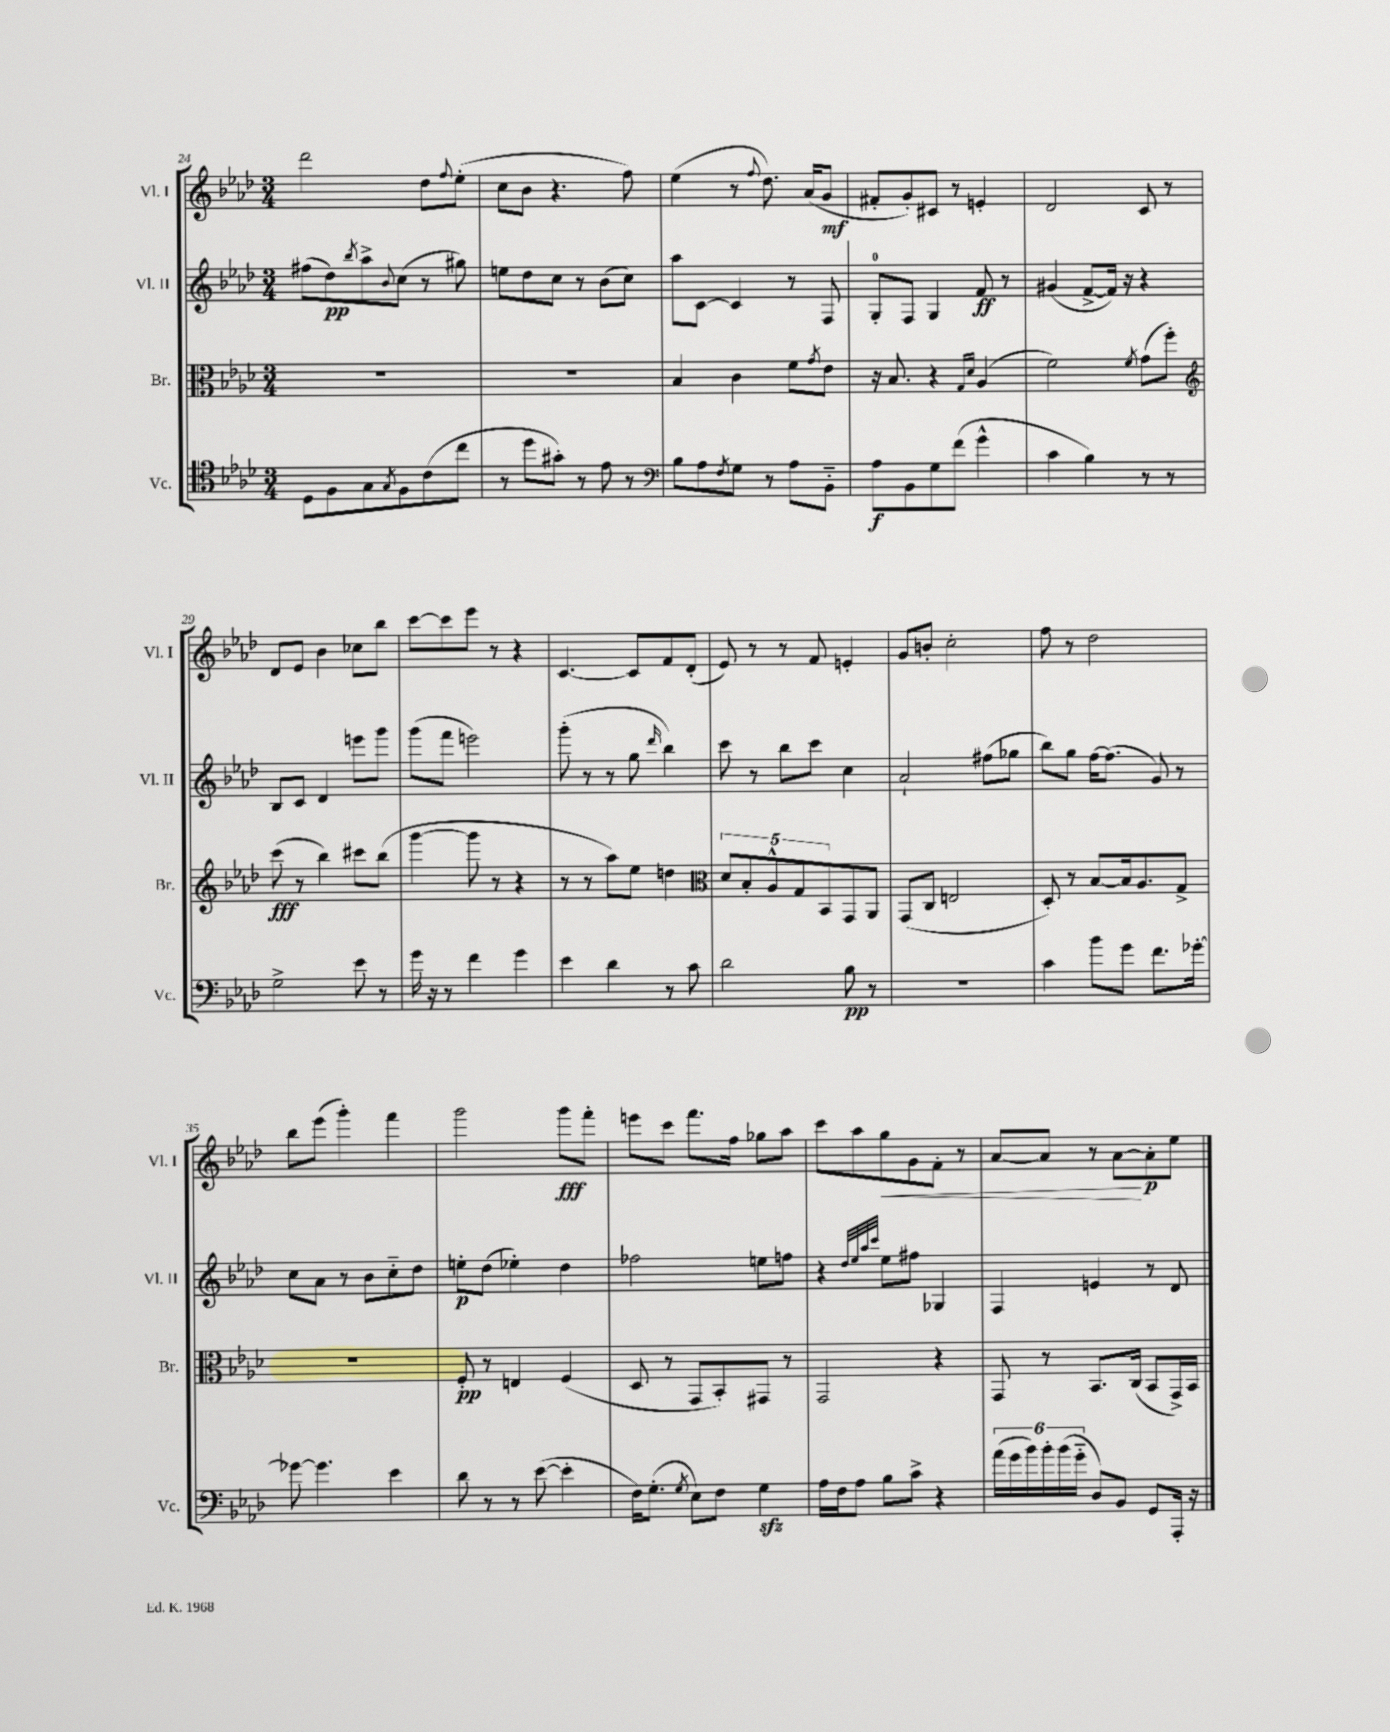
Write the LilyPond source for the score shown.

<<
\new StaffGroup <<
\new Staff = "s0" \with { instrumentName = "Vl. I" shortInstrumentName = "Vl. I" } {
    \clef treble \key aes \major \numericTimeSignature \time 3/4
    des'''2 des''8 \appoggiatura { f''8 } ees''8-.( |
    c''8 bes'8 r4. f''8) |
    ees''4( r8 \appoggiatura { f''8 } des''8.) aes'16( g'8\mf |
    fis'8-. g'8-.) cis'8 r8 e'4-. |
    des'2 c'8 r8 |
    des'8 ees'8 bes'4 ces''8 bes''8 |
    c'''8~ c'''8 ees'''8 r8 r4 |
    c'4.~ c'8 f'8 des'8-.( |
    ees'8) r8 r8 f'8 e'4-. |
    g'8 b'8-. c''2-. |
    f''8 r8 des''2 |
    bes''8 ees'''8( g'''4-.) f'''4 |
    g'''2 g'''8\fff f'''8-. |
    e'''8 c'''8 f'''8. f''16 ges''8 aes''8 |
    c'''8 aes''8 g''8\< g'8 f'8-. r8 |
    aes'8~ aes'8 r8 aes'8~\! aes'8-.\p ees''8 \bar "|." |
}
\new Staff = "s1" \with { instrumentName = "Vl. II" shortInstrumentName = "Vl. II" } {
    \clef treble \key aes \major \numericTimeSignature \time 3/4
    fis''8( des''8\pp) \acciaccatura { bes''8 } aes''8-> \appoggiatura { bes'8 } c''8( r8 gis''8) |
    e''8 des''8 c''8 r8 bes'8( c''8) |
    aes''8 c'8~ c'4 r8 f8 |
    g8-0-. f8 g4 f'8\ff r8 |
    gis'4( f'8~-> f'16) r16 r4 |
    bes8 c'8 des'4 e'''8 g'''8 |
    g'''8( f'''8 e'''2) |
    g'''8-.( r8 r8 g''8 \grace { des'''16 } bes''4) |
    c'''8 r8 bes''8 c'''8 c''4 |
    aes'2-! fis''8( ges''8 |
    bes''8) g''8 f''16~ f''8.( g'8) r8 |
    c''8 aes'8 r8 bes'8 c''8-_ des''8 |
    e''8-.\p des''8( ees''4-.) des''4 |
    fes''2 e''8 f''8 |
    r4 \grace { des''32 ees''32 aes''32 c'''32 } ees''8 fis''8 ges4 |
    f4 e'4 r8 des'8 \bar "|." |
}
\new Staff = "s2" \with { instrumentName = "Br." shortInstrumentName = "Br." } {
    \clef alto \key aes \major \numericTimeSignature \time 3/4
    R2. |
    R2. |
    bes4 c'4 f'8 \acciaccatura { g'8 } ees'8 |
    r16 bes8. r4 \grace { g16 des'16 } aes4( |
    f'2) \acciaccatura { f'8 } g'8( f''8-.) |
    \clef treble c'''8\fff( r8 bes''4) cis'''8 bes''8( |
    g'''4~ g'''8 r8 r4 |
    r8 r8 aes''8) ees''8 d''4 |
    \clef alto \tuplet 5/4 { des'8 bes8-. aes8-^ g8 bes,8 } g,8 aes,8 |
    g,8( c8 e2 |
    des8-.) r8 bes8~ bes16 aes8. g8-> |
    R2. |
    f8-.\pp r8 e4 f4( |
    des8 r8 g,8 bes,8-.) gis,8 r8 |
    g,2 r4 |
    g,8 r8 bes,8. c16( bes,8 g,16->) bes,16 \bar "|." |
}
\new Staff = "s3" \with { instrumentName = "Vc." shortInstrumentName = "Vc." } {
    \clef tenor \key aes \major \numericTimeSignature \time 3/4
    des8 f8 g8 \acciaccatura { g8 } f8 c'8( c''8 |
    r8 des''8 gis'8-.) r8 ees'8 r8 |
    \clef bass bes8 aes8 \acciaccatura { f8 } g8 r8 aes8 bes,8-_ |
    aes8\f bes,8 g8 f'8( g'4-^ |
    c'4 bes4) r8 r8 |
    g2-> ees'8 r8 |
    g'16 r16 r8 f'4 g'4 |
    ees'4 des'4 r8 c'8 |
    des'2 bes8\pp r8 |
    R2. |
    c'4 bes'8 g'8 f'8. ges'16~-. |
    ges'8~ ges'4. ees'4 |
    des'8 r8 r8 ees'8~( ees'4-. |
    f16) g8.-.( \acciaccatura { g8 } ees8) f8 g4\sfz |
    aes16 f16 aes8 bes8 c'8-> r4 |
    \tuplet 6/4 { aes'16( g'16 bes'16) bes'16-. bes'16( g'16-_ } des8) bes,8 g,8 aes,,16-. r16 \bar "|." |
}
>>
>>
\layout { \context { \Score currentBarNumber = #24 } }
